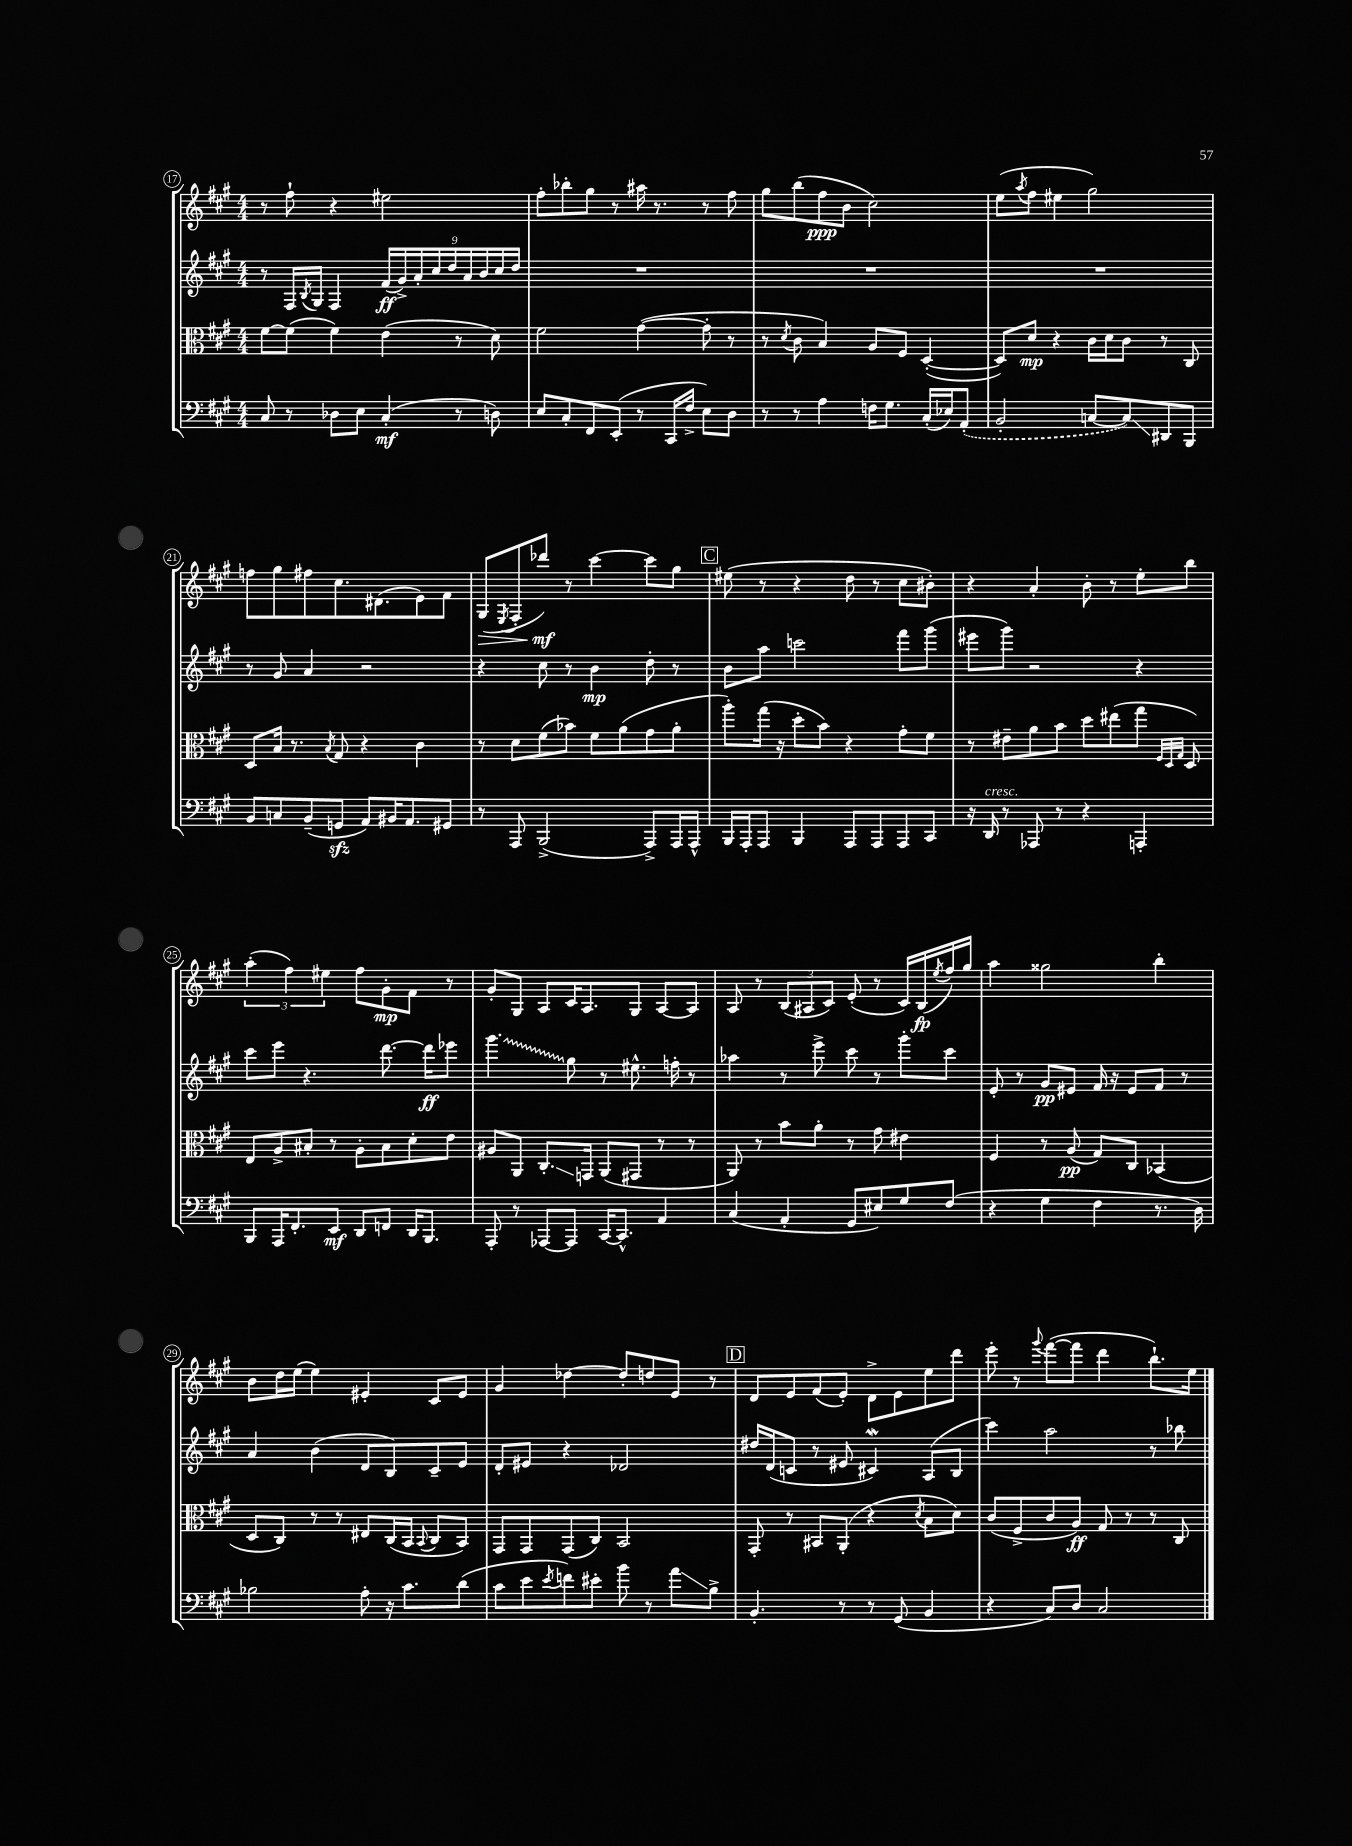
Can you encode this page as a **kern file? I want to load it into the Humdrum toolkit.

**kern	**kern	**kern	**kern
*staff4	*staff3	*staff2	*staff1
*clefF4	*clefC3	*clefG2	*clefG2
*k[f#c#g#]	*k[f#c#g#]	*k[f#c#g#]	*k[f#c#g#]
*M4/4	*M4/4	*M4/4	*M4/4
8C#	[8f#	8r	8r
8r	(8f#]	16F#	8ff#`
.	.	8qB	.
.	.	16G#	.
8D-	4f#)	4F#	4r
8E	.	.	.
(4C#'	(4e	(18f#	2ee#
.	.	18g#^)	.
.	.	18a'	.
.	.	18cc#	.
.	.	18dd	.
8r	8r	.	.
.	.	18a	.
.	.	18b	.
8D)	8d)	.	.
.	.	18cc#	.
.	.	18dd	.
=	=	=	=
8E	2f#	1r	8ff#'
8C#'	.	.	8bb-'
8FF#	.	.	8gg#
(8EE'	.	.	8r
8r	([4g#	.	16aa#
.	.	.	8.r
16CC#	.	.	.
16F#^	.	.	.
8E)	8g#']	.	8r
8D	8r	.	8ff#
=	=	=	=
8r	8r	1r	8gg#
.	8qd	.	.
8r	8c#	.	(8bb
4A	4B)	.	8ff#
.	.	.	8b
16F	8A	.	2cc#)
8.G#	.	.	.
.	8F#	.	.
(16C#'	([4D'	.	.
16E-)	.	.	.
(8AA'	.	.	.
=	=	=	=
2BB'	8D])	1r	(8ee
.	.	.	8qaa
.	8d	.	8ff#
.	4r	.	4ee#
[8C	16c#	.	2gg#)
.	16d	.	.
8C])	8c#	.	.
8DD#	8r	.	.
8BBB	8C#	.	.
=	=	=	=
8BB	8D	8r	8ff
8C	16B	8g#	8gg#
.	8.r	.	.
(8BB~	.	4a	8ff#
.	8qB	.	.
8GG	8G#	.	8.cc#
8AA)	4r	2r	.
.	.	.	(8.d#
16BB#	.	.	.
8.AA	.	.	.
.	4c#	.	8e)
8GG#	.	.	8f#
=	=	=	=
8r	8r	4r	(8G#
.	.	.	8qE
8AAA	8d	.	8F#'
(2BBB^	(8f#	8cc#	8ddd-)
.	8b-)	8r	8r
.	8f#	4b	[4ccc#
.	(8a	.	.
8AAA^)	8g#	8dd'	8ccc#]
16AAA	8a'	8r	8gg#
16AAA^^	.	.	.
=	=	=	=
16BBB	8aa')	8b	(8ee#
16AAA'	.	.	.
8AAA	(16gg#	8aa	8r
.	16r	.	.
4BBB	8dd'	2ccc	4r
.	8b)	.	.
8AAA	4r	.	8dd
8AAA	.	.	8r
8AAA	8g#'	8fff#	8cc#
8CC#	8f#	(8ggg#	8b#')
=	=	=	=
16r	8r	8eee#	4r
16DD	.	.	.
8r	8e#~	8ggg#)	.
8AAA-	8a	2r	4a'
8r	8b	.	.
4r	8dd	.	8b'
.	(8ee#	.	8r
4AAA'	8gg#	4r	8ee'
.	32qqF#	.	.
.	32qqD	.	.
.	32qqG#	.	.
.	8D)	.	8bb
=	=	=	=
8BBB	8E	8ccc#	(6aa'
16AAA	8A^	8eee	.
.	.	.	6ff#)
8.FF#'	.	.	.
.	8B#'	4.r	.
.	.	.	6ee#
8EE	8r	.	.
8DD	8A'	.	8ff#
8FF	8B#	[8.ddd	8g#'
16DD	8d'	.	8f#
8.BBB	.	16ddd]	.
.	8e	8eee-	8r
=	=	=	=
8AAA'	8A#	4.ggg#	8g#'
8r	8AA	.	8G#
[8AAA-	8.C#'	.	8A
8AAA-]	.	8gg#	16c#
.	16GG	.	8.A
[16CC#	(8AA	8r	.
8.CC#^^]	.	.	.
.	8GG#	8.ee#^^	8G#
4AA	8r	.	[8A
.	.	16ff'	.
.	8r	8r	8A]
=	=	=	=
(4C#	8AA)	4aa-	8A
.	8r	.	8r
4AA'	8b	8r	(12B
.	.	.	12A#
.	8a'	8eee^	.
.	.	.	12c#)
8GG#	8r	8ccc#	(8e'
8E#)	8g#	8r	8r
8G#	4e#	8ggg#'	16c#)
.	.	.	(16B
.	.	.	8qee
(8F#	.	8ccc#	16ff#)
.	.	.	16gg#
=	=	=	=
4r	4F#	8e'	4aa
.	.	8r	.
4G#	8r	8g#	2gg##
.	(8A	8e#	.
4F#	8G#)	16f#	.
.	.	16r	.
.	8C#	8e#	.
8.r	(4BB-	8f#	4bb'
.	.	8r	.
16D)	.	.	.
=	=	=	=
2B-	8D	4a	8b
.	8C#)	.	16dd
.	.	.	(16ee
.	8r	(4b	4ee)
.	8r	.	.
8A'	8E#	8d	4e#'
16r	(16C#	8B)	.
8.c#	16BB	.	.
.	8qqBB	.	.
.	8C#	8c#~	8c#
(8d	8BB)	8e	8e#
=	=	=	=
8c#	8GG#	8d'	4g#
8e	8GG#	8e#	.
8qe	.	.	.
8f)	(8GG#	4r	[4dd-
8e#'	8C#)	.	.
8b	2BB	2d-	8dd-']
8r	.	.	8dd
8a	.	.	8e
8B^	.	.	8r
=	=	=	=
4.BB'	8GG#'	16dd#	8d
.	.	(16d	.
.	8r	8c	8e
.	8BB#	8r	(8f#
8r	(8AA'	8e#	8e')
8r	4r	4c#)	8d^
(8GG#	.	.	8e
.	8qd	.	.
4BB	8B	(8A	8ee
.	8d)	8B	8ddd
=	=	=	=
4r	(8c#	4ccc#)	8eee'
.	8F#^	.	8r
.	.	.	8qqggg#
8C#)	8c#	2aa	([8fff#
8D	8A)	.	8fff#]
2C#	8G#	.	4ddd
.	8r	.	.
.	8r	8r	8.bb`)
.	8C#	8bb-	.
.	.	.	16ee
==	==	==	==
*-	*-	*-	*-
